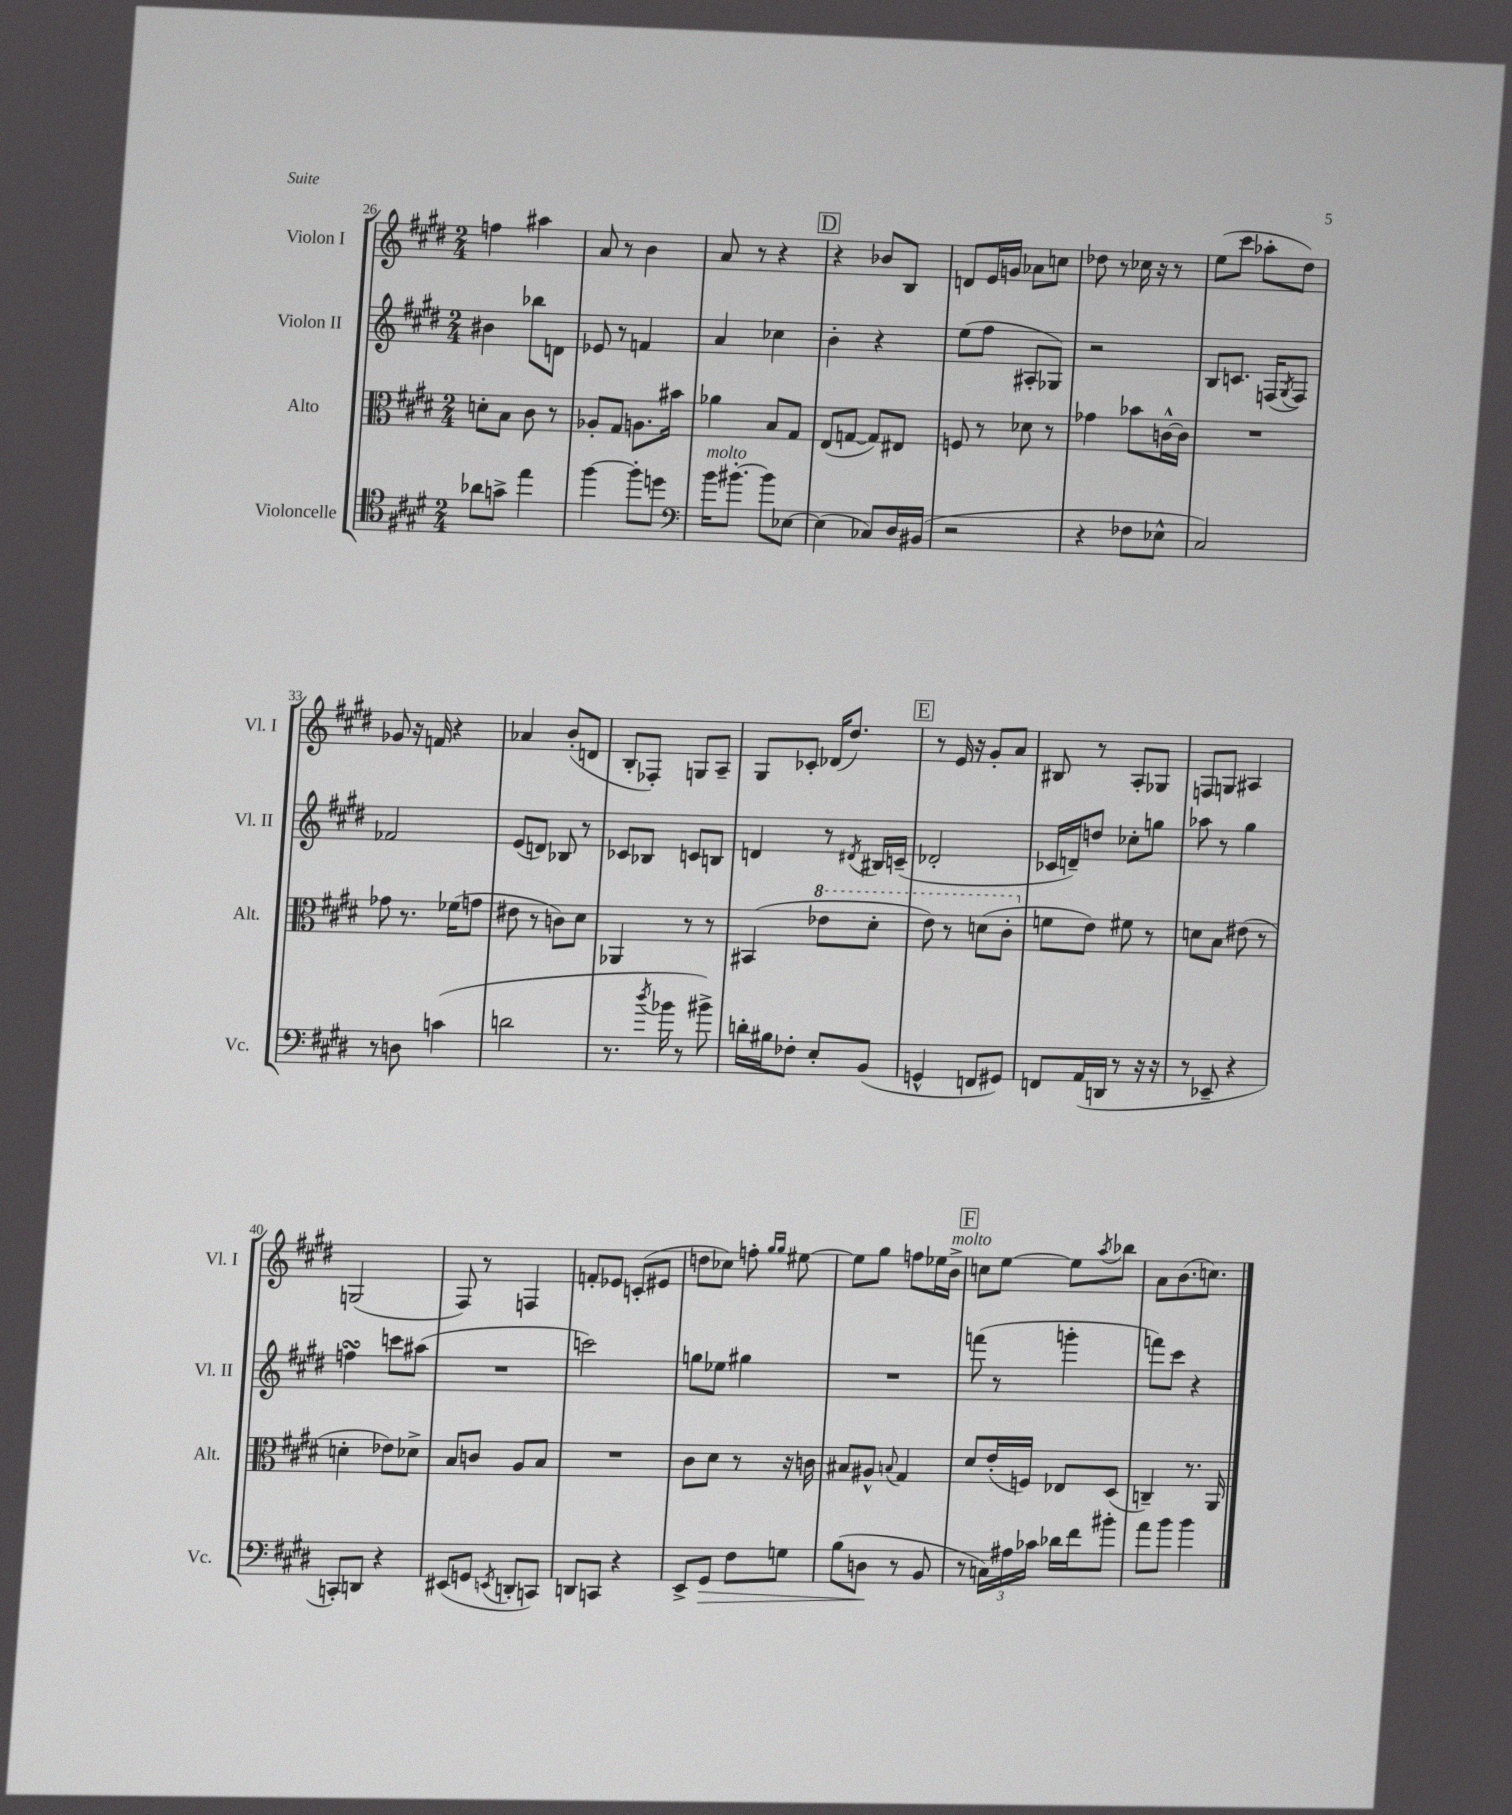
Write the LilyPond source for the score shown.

<<
\new StaffGroup <<
\new Staff = "s0" \with { instrumentName = "Violon I" shortInstrumentName = "Vl. I" } {
    \clef treble \key e \major \numericTimeSignature \time 2/4
    f''4 ais''4 |
    a'8 r8 b'4 |
    a'8 r8 r4 |
    \mark \markup { \box "D" } r4 bes'8 b8 |
    d'8 e'16 g'16 aes'8 c''8 |
    des''8 r8 ces''16 r16 r8 |
    e''8( cis'''8 aes''8-. dis''8) |
    ges'8 r16 f'16 r4 |
    aes'4 b'8-.( d'8 |
    b8-. fes8-.) g8 a8-- |
    gis8 ces'8-. des'16( dis''8.) |
    \mark \markup { \box "E" } r8 e'16 r16 gis'8-. a'8 |
    bis8 r8 a8-. ges8 |
    f8 g8 ais4 |
    g2( |
    fis8) r8 f4 |
    f'8-. ees'8 c'8-.( eis'8 |
    d''8 ces''8) f''8-. \grace { gis''16 gis''16 } eis''8~ |
    eis''8 gis''8 f''8 ees''16 b'16->^\markup { \italic "molto" } |
    \mark \markup { \box "F" } c''8 e''8~ e''8 \acciaccatura { a''8 } bes''8 |
    a'8 b'8.( c''8.) \bar "|." |
}
\new Staff = "s1" \with { instrumentName = "Violon II" shortInstrumentName = "Vl. II" } {
    \clef treble \key e \major \numericTimeSignature \time 2/4
    bis'4 bes''8 d'8 |
    ees'8 r8 f'4 |
    a'4 ces''4 |
    \mark \markup { \box "D" } b'4-. r4 |
    e''8( fis''8 ais8-. ges8) |
    r2 |
    b8 c'8. f16( \acciaccatura { gis8 } f8) |
    fes'2 |
    e'8( d'8) bes8 r8 |
    ces'8 bes8 c'8 b8 |
    d'4 r8 \acciaccatura { dis'8 } bis16 c'16--( |
    \mark \markup { \box "E" } des'2-. |
    ces'16 d'16--) d''8 ces''8-. g''8 |
    aes''8 r8 gis''4 |
    f''4\turn c'''8 ais''8( |
    R2 |
    c'''2) |
    g''8 ees''8 gis''4 |
    R2 |
    \mark \markup { \box "F" } f'''8( r8 g'''4-. |
    f'''8) cis'''8 r4 \bar "|." |
}
\new Staff = "s2" \with { instrumentName = "Alto" shortInstrumentName = "Alt." } {
    \clef alto \key e \major \numericTimeSignature \time 2/4
    d'8-. b8 cis'8 r8 |
    aes8-. gis8 a8. bis'16 |
    aes'4 b8 gis8 |
    \mark \markup { \box "D" } e8( g8~ g8) eis8 |
    f8 r8 des'8 r8 |
    ges'4 bes'8 c'16~-^ c'16 |
    R2 |
    ges'8 r8. fes'16( g'8 |
    eis'8 r8 c'8) dis'8 |
    aes,4 r8 r8 |
    bis,4( \ottava #1 ees''8 dis''8-. |
    \mark \markup { \box "E" } e''8) r8 d''8( cis''8-. \ottava #0 |
    f'8 e'8) fis'8 r8 |
    d'8 b8 eis'8( r8 |
    d'4-. ees'8) des'8-> |
    b8 c'8 a8 b8 |
    R2 |
    cis'8 dis'8 r8 r16 c'16 |
    bis8 ais8-^ \appoggiatura { b8 } gis4 |
    \mark \markup { \box "F" } dis'8 e'16-.( f16) ees8 dis8( |
    c4--) r8. a,16 \bar "|." |
}
\new Staff = "s3" \with { instrumentName = "Violoncelle" shortInstrumentName = "Vc." } {
    \clef tenor \key e \major \numericTimeSignature \time 2/4
    aes'8 g'8-> e''4 |
    fis''4~ fis''8-. d''8 |
    \clef bass b'16^\markup { \italic "molto" } bis'8.~-. bis'8 ees8~ |
    \mark \markup { \box "D" } ees4( ces8) dis16 bis,16( |
    r2 |
    r4 fes8 ees8-^ |
    cis2) |
    r8 d8 c'4( |
    d'2 |
    r8. \acciaccatura { dis''8 } bes'16 r8 bis'8->) |
    d'16-. bis16 fes8-. e8-. b,8( |
    \mark \markup { \box "E" } g,4-^ f,8 gis,8) |
    f,8 a,16( d,16 r8 r16 r16 |
    r8 ees,8-- r4 |
    c,8-.) d,8 r4 |
    eis,8( g,8 \acciaccatura { e,8 } d,8-. c,8) |
    d,8 c,8 r4 |
    e,8-> gis,8\> fis8 g8 |
    b8( d8\! r8 b,8 |
    \mark \markup { \box "F" } r8 \tuplet 3/2 { c16) ais16 ces'16 } des'16 fis'16 bis'8-. |
    a'8 b'8 b'4 \bar "|." |
}
>>
>>
\layout { \context { \Score currentBarNumber = #26 } }
